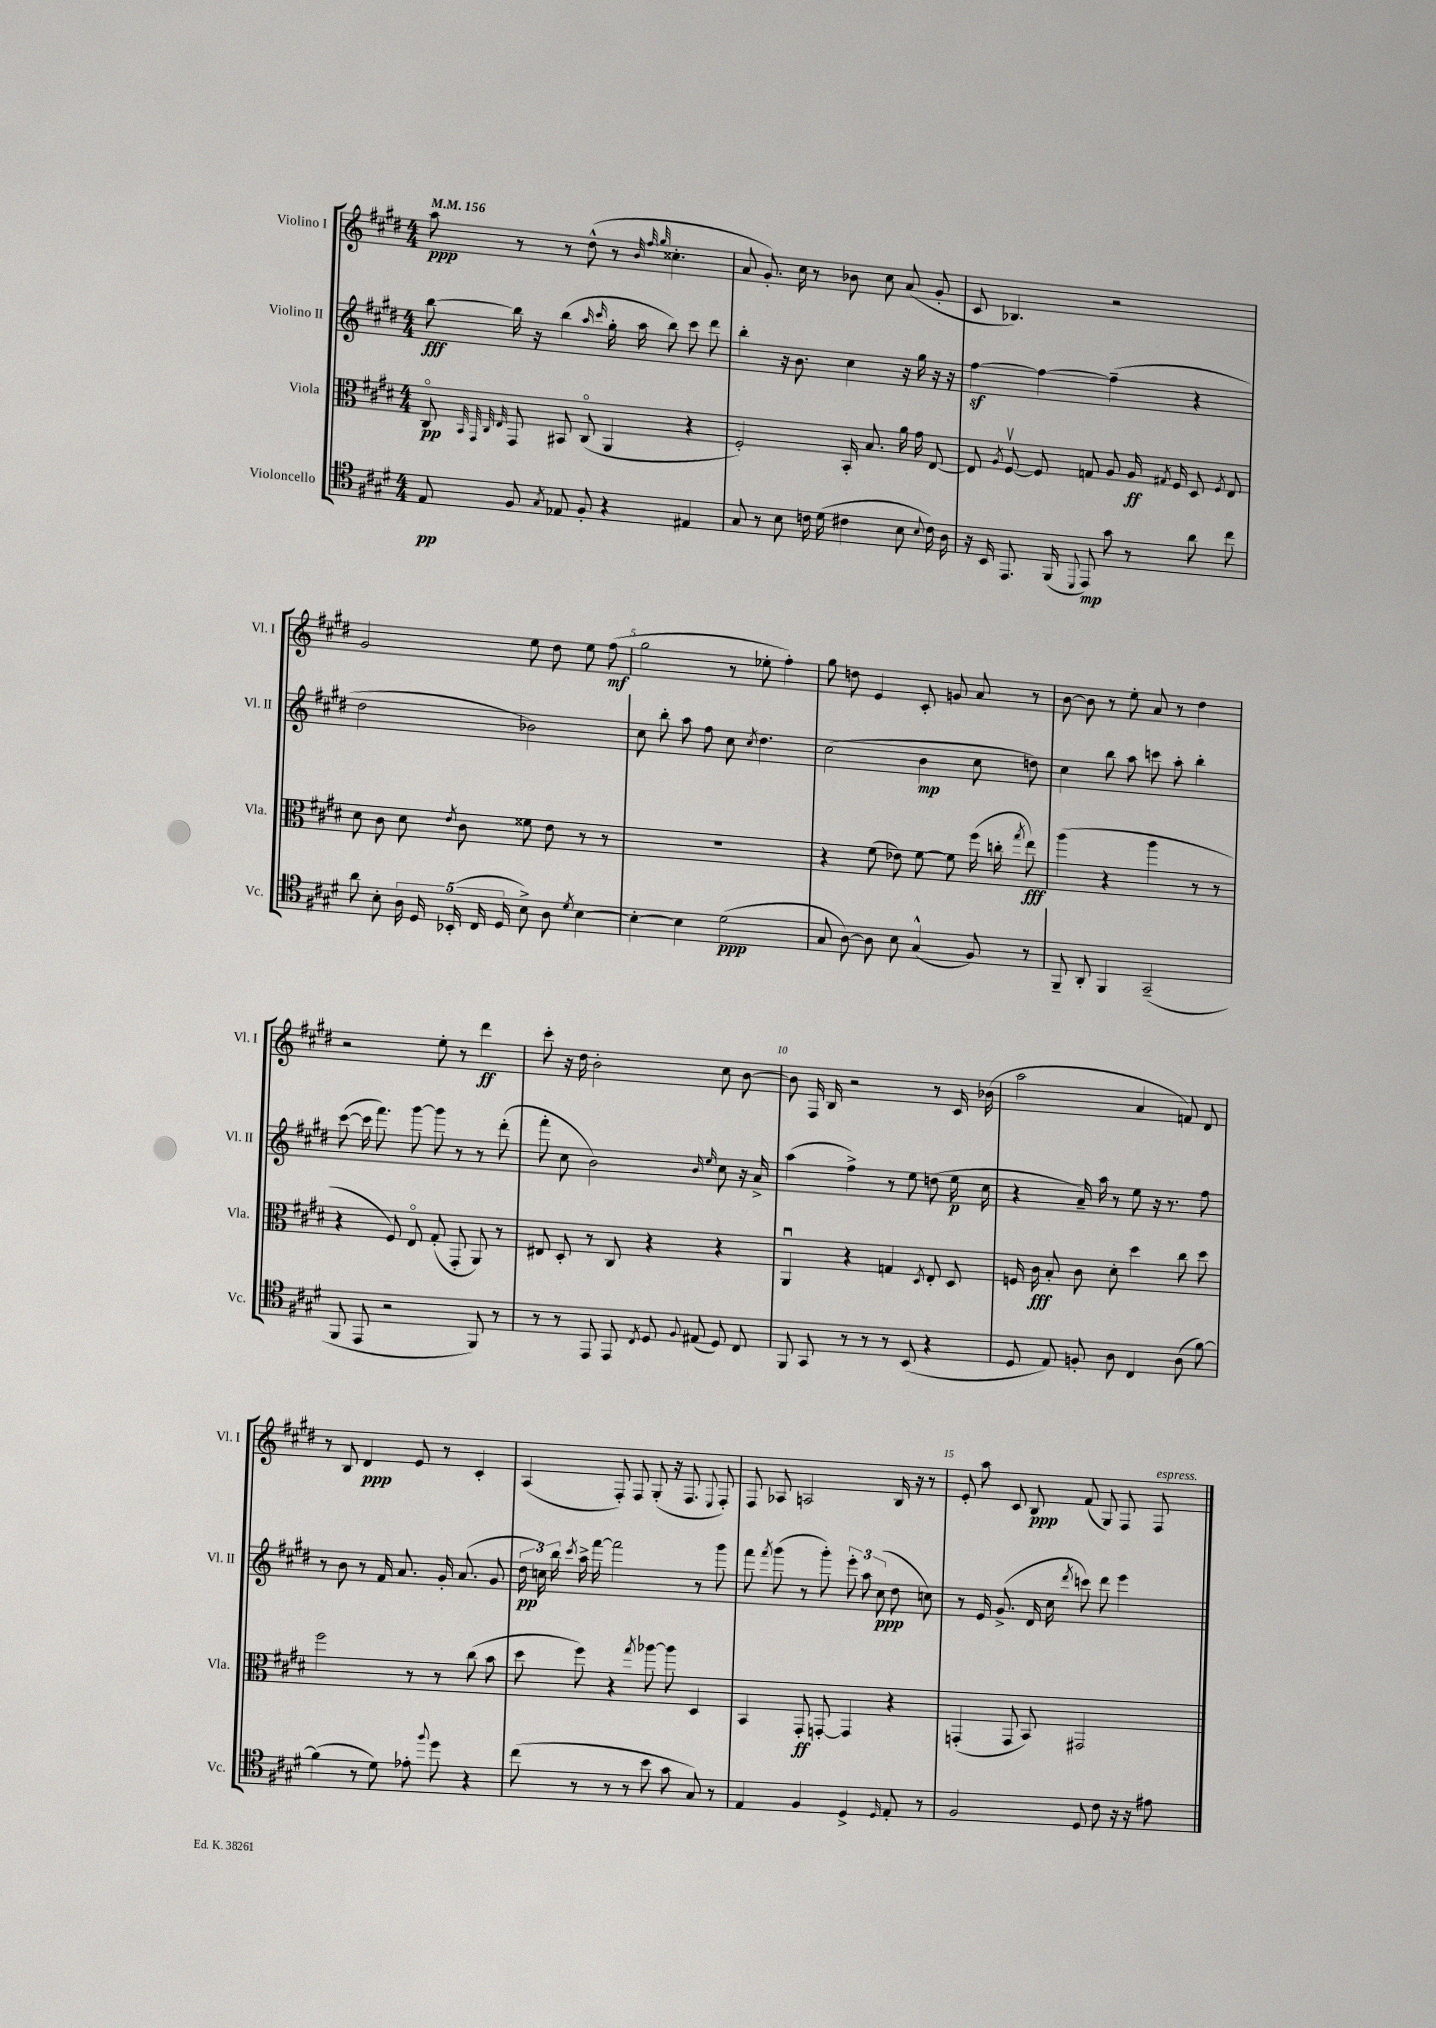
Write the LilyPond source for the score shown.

<<
\new StaffGroup <<
\new Staff = "s0" \with { instrumentName = "Violino I" shortInstrumentName = "Vl. I" } {
    \clef treble \key e \major \numericTimeSignature \time 4/4 \tempo 4 = 156
    \autoBeamOff a''8\ppp r8 r8 dis''8-^( r8 \grace { b'32 fis''32 gis''32 } cisis''4.-. |
    a'8 gis'8.-.) cis''16 r8 bes'8 cis''8 a'8( gis'8-. |
    cis'8 bes4.) r2 |
    gis'2 e''8 dis''8 e''8 fis''8\mf( |
    gis''2 r8 ees''8-. fis''4-.) |
    gis''8 d''8 e'4 cis'8-. g'8 a'8 r8 |
    b'8~ b'8 r8 e''8-. a'8 r8 dis''4 |
    r2 e''8-. r8 dis'''4\ff |
    cis'''8-. r16 dis''16 b'2-. cis''8 b'8~ |
    b'8 fis16 b16 r2 r8 cis'16 bes'16( |
    a''2 a'4 f'8) dis'8 |
    r8 b8 dis'4\ppp e'8 r8 cis'4-. |
    a4( fis8-.) fis8 gis8-.( r16 fis8. \appoggiatura { e8 } fis8-.) |
    fis8 aes8 a2 b16 r16 r8 |
    e'8-. a''8 cis'8 b8\ppp fis'8( gis8) fis8 fis8^\markup { \italic "espress." } \bar "|." |
}
\new Staff = "s1" \with { instrumentName = "Violino II" shortInstrumentName = "Vl. II" } {
    \clef treble \key e \major \numericTimeSignature \time 4/4
    \autoBeamOff b''8~\fff b''16 r16 b''4( \grace { a''16 cis'''16 } gis''16-. a''16 b''8) cis'''8 dis'''8 |
    b''4-. r16 b'8. cis''4 r16 gis''16 r16 r16 |
    fis''4~\sf fis''4~ fis''4--( r4 |
    dis''2 bes'2) |
    cis''8 b''8-. a''8 fis''8 cis''8 \acciaccatura { cis''8 } dis''4. |
    cis''2( b'4\mp cis''8 d''8) |
    cis''4 b''8 a''8 c'''8 a''8-. b''4-. |
    cis'''8~( cis'''16 fis'''8.) gis'''8~ gis'''8 r8 r8 dis'''8-.( |
    fis'''8-. cis''8 b'2) \grace { b'16 e''16 } cis''8 r16 a'16-> |
    a''4( fis''4->) r8 e''8 d''8( e''16\p cis''16 |
    r4 a'16--) a''16 r8 e''8 r16 r8. fis''8 |
    r8 b'8 r8 fis'16 a'8. gis'16-. a'8.( gis'8 |
    \tuplet 3/2 { dis''16\pp c''16) b''16 } \acciaccatura { cis'''8 } a''16-> fis'''16~ fis'''2 r8 gis'''8 |
    fis'''8 \acciaccatura { fis'''8 } gis'''8( r8 gis'''8-.) \tuplet 3/2 { e'''8-. a''8 cis''8\ppp( } dis''8 c''8) |
    r8 e'16 gis'8.->( dis'16 cis''16 \acciaccatura { dis'''8 } c'''8) dis'''8 e'''4 \bar "|." |
}
\new Staff = "s2" \with { instrumentName = "Viola" shortInstrumentName = "Vla." } {
    \clef alto \key e \major \numericTimeSignature \time 4/4
    \autoBeamOff cis8\flageolet\pp \grace { b,32 gis,32 cis32 e32 } gis,8 bis,8 cis8\flageolet( a,4 r4 |
    fis2-.) b,16-. b8. a'16 gis'16 e8~ |
    e8 \acciaccatura { a8 } fis8~\upbow fis8 g8 a8 a16\ff \acciaccatura { gis8 } fis16 dis8 \acciaccatura { fis8 } e8 |
    dis'8 cis'8 dis'8 \acciaccatura { e'8 } cis'8 fisis'8 e'8 r8 r8 |
    R1 |
    r4 fis'8( ees'8) fis'8~ fis'8 fis''16( c''16-. \acciaccatura { gis''8 } e''8\fff) |
    a''4( r4 a''4 r8 r8 |
    r4 fis8) e8\flageolet gis8-.( gis,8-. a,8) r8 |
    eis8 dis8-. r8 cis8 r4 r4 |
    a,4\downbow r4 g4 \acciaccatura { dis8 } e8-. dis8 |
    f16 cis'16\fff b8-. cis'8 dis'8-. dis''4 cis''8 dis''8 |
    fis''2 r8 r8 cis''8( b'8 |
    dis''8 fis''8) r4 \acciaccatura { gis''8 } aes''8~ aes''8 dis4 |
    b,4 gis,8-.\ff g,8~-. g,4 r4 |
    g,4-.( g,8 b,8) gis,2 \bar "|." |
}
\new Staff = "s3" \with { instrumentName = "Violoncello" shortInstrumentName = "Vc." } {
    \clef tenor \key e \major \numericTimeSignature \time 4/4
    \autoBeamOff e8\pp fis8 \acciaccatura { gis8 } ees8 fis8-. r4 eis4 |
    gis8 r8 b8 c'16 dis'16( cis'4 b8 \appoggiatura { b8 } cis'16) a16 |
    r16 b,16 e,8. fis,16( \appoggiatura { dis,8 } e,8\mp) gis'8 r8 a'8 cis''8 |
    a'8 b8-. \tuplet 5/4 { a16 dis16 bes,16-.( cis16 dis16 } b8->) a8 \acciaccatura { dis'8 } b4~ |
    b4~-. b4 dis'2\ppp( |
    gis8 a8~) a8 b8 gis4-^( fis8) r8 |
    fis,8-- a,8-. fis,4 gis,2--( |
    fis,8 e,8 r2 fis,8) r8 |
    r8 r8 e,8 e,8 \acciaccatura { cis8 } dis8 \appoggiatura { fis8 } eis8( dis8) cis8 |
    fis,8 gis,8 r8 r8 r8 b,8( r4 |
    dis8 e8) f8-. a8 cis4 a8( fis'8~) |
    fis'4( r8 dis'8) ees'8-. \appoggiatura { fis''8 } dis''8 r4 |
    cis''8( r8 r8 r8 b'8 gis'8 gis8) r8 |
    e4 fis4 dis4-> \grace { dis16 } e8-. r8 |
    fis2 dis8 cis'8 r16 r16 eis'8 \bar "|." |
}
>>
>>
\layout { \context { \Score \override BarNumber.break-visibility = ##(#f #t #t) barNumberVisibility = #(every-nth-bar-number-visible 5) } }
